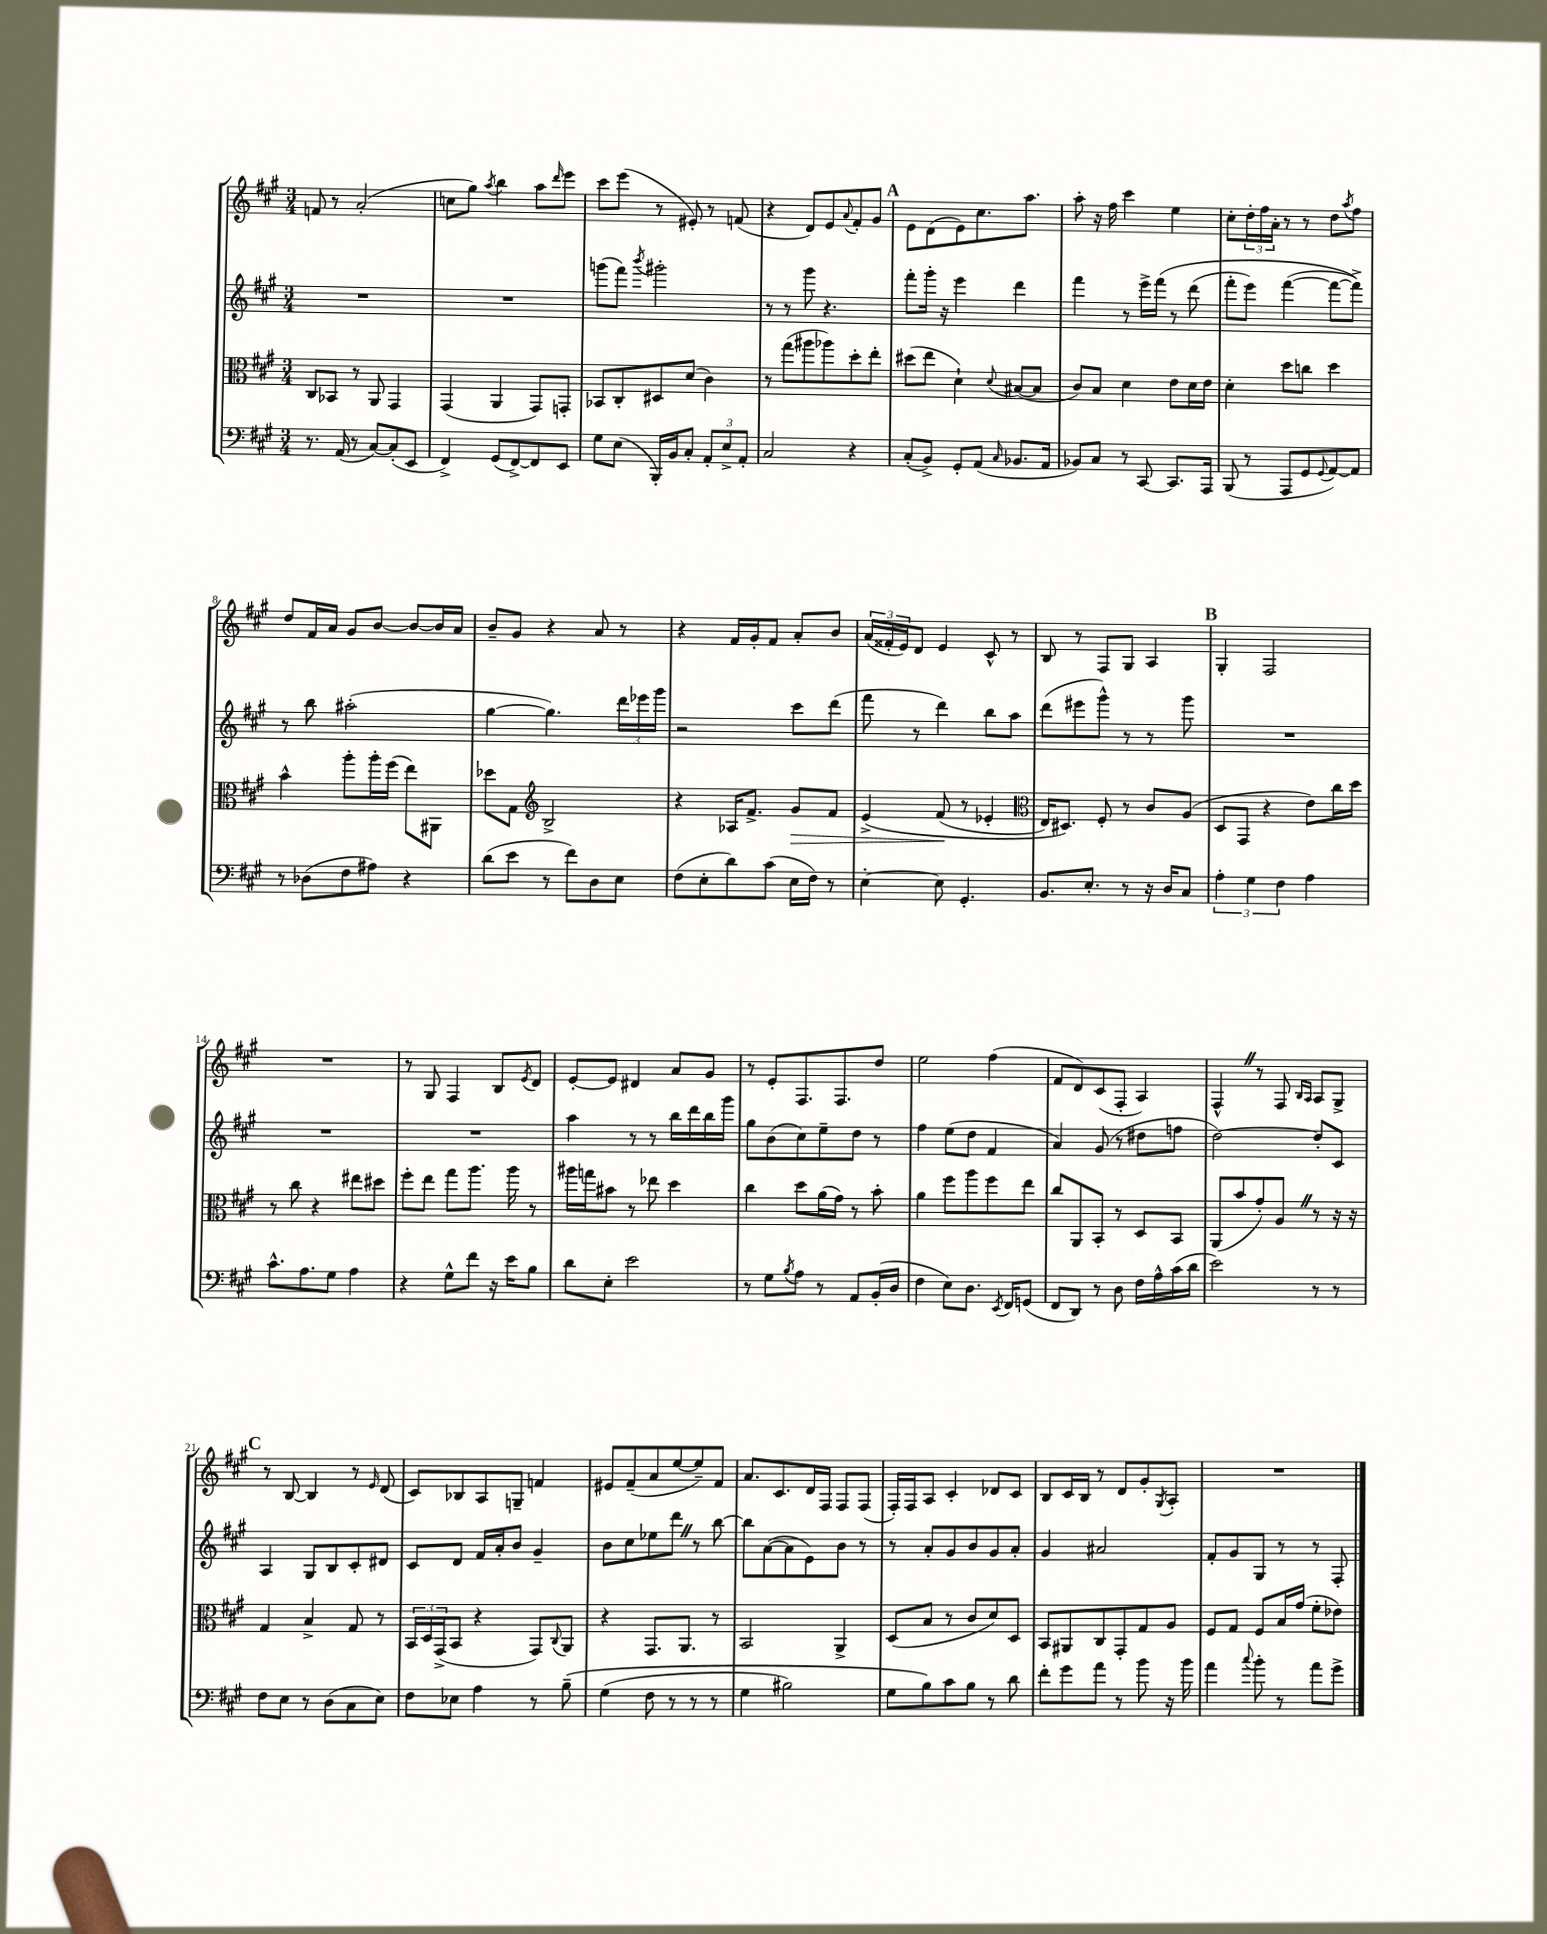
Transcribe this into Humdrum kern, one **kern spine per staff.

**kern	**kern	**kern	**kern
*staff4	*staff3	*staff2	*staff1
*clefF4	*clefC3	*clefG2	*clefG2
*k[f#c#g#]	*k[f#c#g#]	*k[f#c#g#]	*k[f#c#g#]
*M3/4	*M3/4	*M3/4	*M3/4
8.r	8C#/L	2.r	8f/
.	8BB-/J	.	8r
(16AA/	.	.	.
8r	8r	.	(2a'/
[8C#/L)	8AA/	.	.
(8C#'/]	4GG#/	.	.
8EE/J	.	.	.
=	=	=	=
4FF#^/)	(4GG#/	2.r	8cc\L
.	.	.	8gg#\J)
.	.	.	8qaa/
(8GG#/L	4AA/	.	4bb\
[8FF#^/)	.	.	.
8FF#/]	8GG#/L)	.	8aa\L
.	.	.	16qqddd/
8EE/J	8GG'/J	.	8eee\J
=	=	=	=
8G#\L	8BB-/L	(8ggg\L	8ccc#\L
(8E\J	8C#'/	8fff#\J)	(8eee\J
.	.	8qbbb/	.
16BBB'/LL)	8D#/	2ggg#'\	8r
16BB/J	.	.	.
8C#'/J	(8d/J	.	8e#'/)
12AA'/L	4c#\)	.	8r
12E^/	.	.	.
.	.	.	(8f/
12AA'/J	.	.	.
=	=	=	=
2C#/	8r	8r	4r
.	(8gg#\L	8r	.
.	8aa#\	8ggg#\	8d/L)
.	8aa-\)	4.r	8e/
.	.	.	8qqa/
4r	8dd'\	.	8f#'/
.	8ee'\J	.	8g#/J
=	=	=	=
(8C#'/L	(8dd#\L	8fff#'\L	8e\L
8BB^/J)	8ee\J	16ggg#'\Jk	(8d\
.	.	16r	.
8GG#'/L	4d`\)	4eee\	8e\)
(8AA/J	.	.	8.cc#\
16qqC#/	8qqd/	.	.
8.BB-/L	([8B#/L	4ddd\	.
.	.	.	8.aa\J
.	8B#/]J	.	.
16AA/Jk	.	.	.
=	=	=	=
8BB-/L)	8c#/L)	4fff#\	8aa'\
8C#/J	8B/J	.	16r
.	.	.	16ff#\
8r	4d\	8r	4ccc#\
[8CC#/	.	16eee^\LL	.
.	.	&(16fff#\JJ	.
8.CC#/]L	8e\L	8r	4ee\
.	16d\L	(8ddd\	.
16AAA/Jk	16e\JJ	.	.
=	=	=	=
(8BBB/	4d'\	8fff#'\L	8cc#'\L
8r	.	8eee\J)	24dd'\L
.	.	.	24ff#\
.	.	.	24a'\JJ
8AAA/L	8dd\L	([4fff#\	8r
8GG#/	8cc\J	.	8r
8qqGG#/	.	.	.
[8AA/)	4dd\	8fff#\_L	8dd\L
.	.	.	8qaa/
8AA/]J	.	8fff#^\]J)&)	8ff#\J
=	=	=	=
8r	4b^^\	8r	8dd/L
(8D-\L	.	8bb\	16f#/L
.	.	.	16a/JJ
8F#\	8aa'\L	(2aa#'\	8g#/L
8A#\J)	16aa'\L	.	[8b/J
.	(16ff#\JJ	.	.
4r	8ee\L)	.	8b/_L
.	8AA#\J	.	16b/]L
.	.	.	16a/JJ
=	=	=	=
(8d\L	8dd-\L	[4gg#\	8b~/L
8e\J	8G#\J	.	8g#/J
*	*clefG2	*	*
8r	2B^/	4.gg#\])	4r
8f#\L)	.	.	.
8D\	.	.	8a/
8E\J	.	24ddd\LL	8r
.	.	24eee-\	.
.	.	24ggg#\JJ	.
=	=	=	=
(8F#\L	4r	2r	4r
8E'\	.	.	.
8d\)	16A-/LK	.	16f#/LL
.	8.f#^/J	.	16g#'/J
(8c#\J	.	.	8f#/J
16E\LL	8g#/L	8ccc#\L	8a'/L
16F#\JJ)	.	.	.
8r	8f#/J	(8ddd\J	8b/J
=	=	=	=
[4E'\	&(4e^/	8fff#\	(24a/LL
.	.	.	24f##'/
.	.	.	24e/J)
.	.	8r	8d/J
8E\]	(8f#/	4ddd\)	4e/
4.GG#'/	8r	.	.
.	4e-'/	8bb\L	8c#^^/
.	.	8aa\J	8r
=	=	=	=
*	*clefC3	*	*
8.BB/L	16E/LK)	(8ddd\L	8B/
.	8.D#/J&)	.	.
.	.	8eee#\	8r
8.E'/J	.	.	.
.	8F#'/	8ggg#^^\J)	8F#/L
8r	8r	8r	8G#/J
16r	8c#/L	8r	4A/
16D/LK	.	.	.
8C#/J	(8A/J	8ggg#\	.
=	=	=	=
6A'\	8D/L	2.r	4G#'/
.	8GG#/J	.	.
6G#\	.	.	.
.	4r	.	2F#/
6F#\	.	.	.
4A\	8e\L)	.	.
.	16cc#\L	.	.
.	16dd\JJ	.	.
=	=	=	=
8.c#^^\L	8r	2.r	2.r
.	8cc#\	.	.
8.A\	.	.	.
.	4r	.	.
8G#\J	.	.	.
4A\	8ee#\L	.	.
.	8dd#\J	.	.
=	=	=	=
4r	8ff#'\L	2.r	8r
.	8ee\J	.	8G#/
8G#^^\L	8gg#\L	.	4F#/
8f#\J	8.aa\J	.	.
16r	.	.	8B/L
16e\LK	16aa\	.	.
.	.	.	8qe/
8B\J	8r	.	8d/J
=	=	=	=
8d\L	16aa#\LL	4aa\	[8e'/L
.	16gg\J	.	.
8E'\J	8b#\J	.	8e/]J
2e\	8r	8r	4d#/
.	8ee-\	8r	.
.	4dd\	16bb\LL	8a/L
.	.	16ddd\	.
.	.	16bb\	8g#/J
.	.	16ggg#\JJ	.
=	=	=	=
8r	4cc#\	8gg#\L	8r
8G#\L	.	(8b\	8e'/L
8qB/	.	.	.
8A\J	8dd\L	8cc#\)	8.F#/
8r	(16a\L	8ee~\	.
.	16g#\JJ)	.	8.F#/
8AA/L	8r	8dd\J	.
(16BB'/L	8b'\	8r	8dd/J
16D/JJ	.	.	.
=	=	=	=
4F#\	4a\	4ff#\	2ee\
8E\L)	8ff#\L	(8ee\L	.
8.D\J	8aa\	8dd\J	.
.	8ff#\	4f#/	(4ff#\
8qEE/	.	.	.
16FF#/LK	.	.	.
(8GG/J	8ee\J	.	.
=	=	=	=
8FF#/L	8cc#/L	4a/)	8f#/L
8DD/J)	8AA/	.	8d/)
8r	8BB'/J	(8g#/	(8c#/
8D\	8r	8r	8F#'/J
16F#\LL	8D/L	8dd#\L	4A/)
16A^^\	.	.	.
(16c#\	8BB/J	8ff\J	.
16d\JJ	.	.	.
=	=	=	=
2e\)	(8AA/L	[2dd\)	4F#^^/
.	8b/	.	.
.	8g#'/)	.	8r
.	8A/J	.	8F#/
.	.	.	16qqB/LL
.	.	.	16qqA/JJ
8r	8r	8dd'/]L	8A/L
8r	16r	8c#/J	8G#^/J
.	16r	.	.
=	=	=	=
8F#\L	4G#/	4A/	8r
8E\J	.	.	[8B/
8r	4B^/	8G#/L	4B/]
(8D\L	.	8B/	.
8C#\	8G#/	8c#'/	8r
.	.	.	16qqe/
8E\J)	8r	8d#/J	(8d/
=	=	=	=
8F#\L	24BB/LL	8c#/L	8c#/L)
.	24D/	.	.
.	(24GG#^/J	.	.
8E-\J	8BB/J	8d/J	8B-/
4A\	4r	16f#/LL	8A/
.	.	16a'/J	.
.	.	8b/J	8G~/J
8r	8GG#/L)	4g#~/	4f/
.	8qqC#/	.	.
&(8B~\	8AA/J	.	.
=	=	=	=
(4G#\	4r	8b\L	8e#/L
.	.	8cc#\	(8f#~/
8F#\	8.GG#/L	8ee-\	8a/
8r	.	8ddd\J	[8ee/
.	8.AA/J	.	.
8r	.	8r	8ee~/])
8r	8r	[8bb\	8f#/J
=	=	=	=
4G#\	2BB/	8bb\]L	8.a/L
.	.	([8a\	.
.	.	.	8.c#/
2B#\)	.	8a\]	.
.	.	8e\)	16d/L
.	.	.	16F#/JJ
.	4AA^/	8b\J	8F#/L
.	.	8r	(8F#/J
=	=	=	=
8G#\L	(8D/L	8r	16F#'/LL)
.	.	.	16F#/J
8B\&)	8B/J	8a'/L	8A/J
8c#\	8r	8g#/	4c#'/
8B\J	8c#/L	8b/	.
8r	8d/)	8g#/	8d-/L
8d\	8D/J	8a'/J	8c#/J
=	=	=	=
8f#'\L	8BB/L	4g#/	8B/L
8g#\	8AA#/	.	16c#/L
.	.	.	16B/JJ
8a\J	8C#/	2a#/	8r
8r	8GG#'/	.	8d/L
8b\	8G#/	.	8g#'/
.	.	.	8qG#/
16r	8A/J	.	8A'/J
16b\	.	.	.
=	=	=	=
4a\	8F#/L	8f#'/L	2.r
.	8G#/J	8g#/	.
8qqcc#/	.	.	.
8b'\	8F#/L	8G#/J	.
8r	16B/L	8r	.
.	(16g#/JJ	.	.
8a\L	8f#'\L	8r	.
8g#^\J	8e-\J)	8F#'/	.
==	==	==	==
*-	*-	*-	*-
